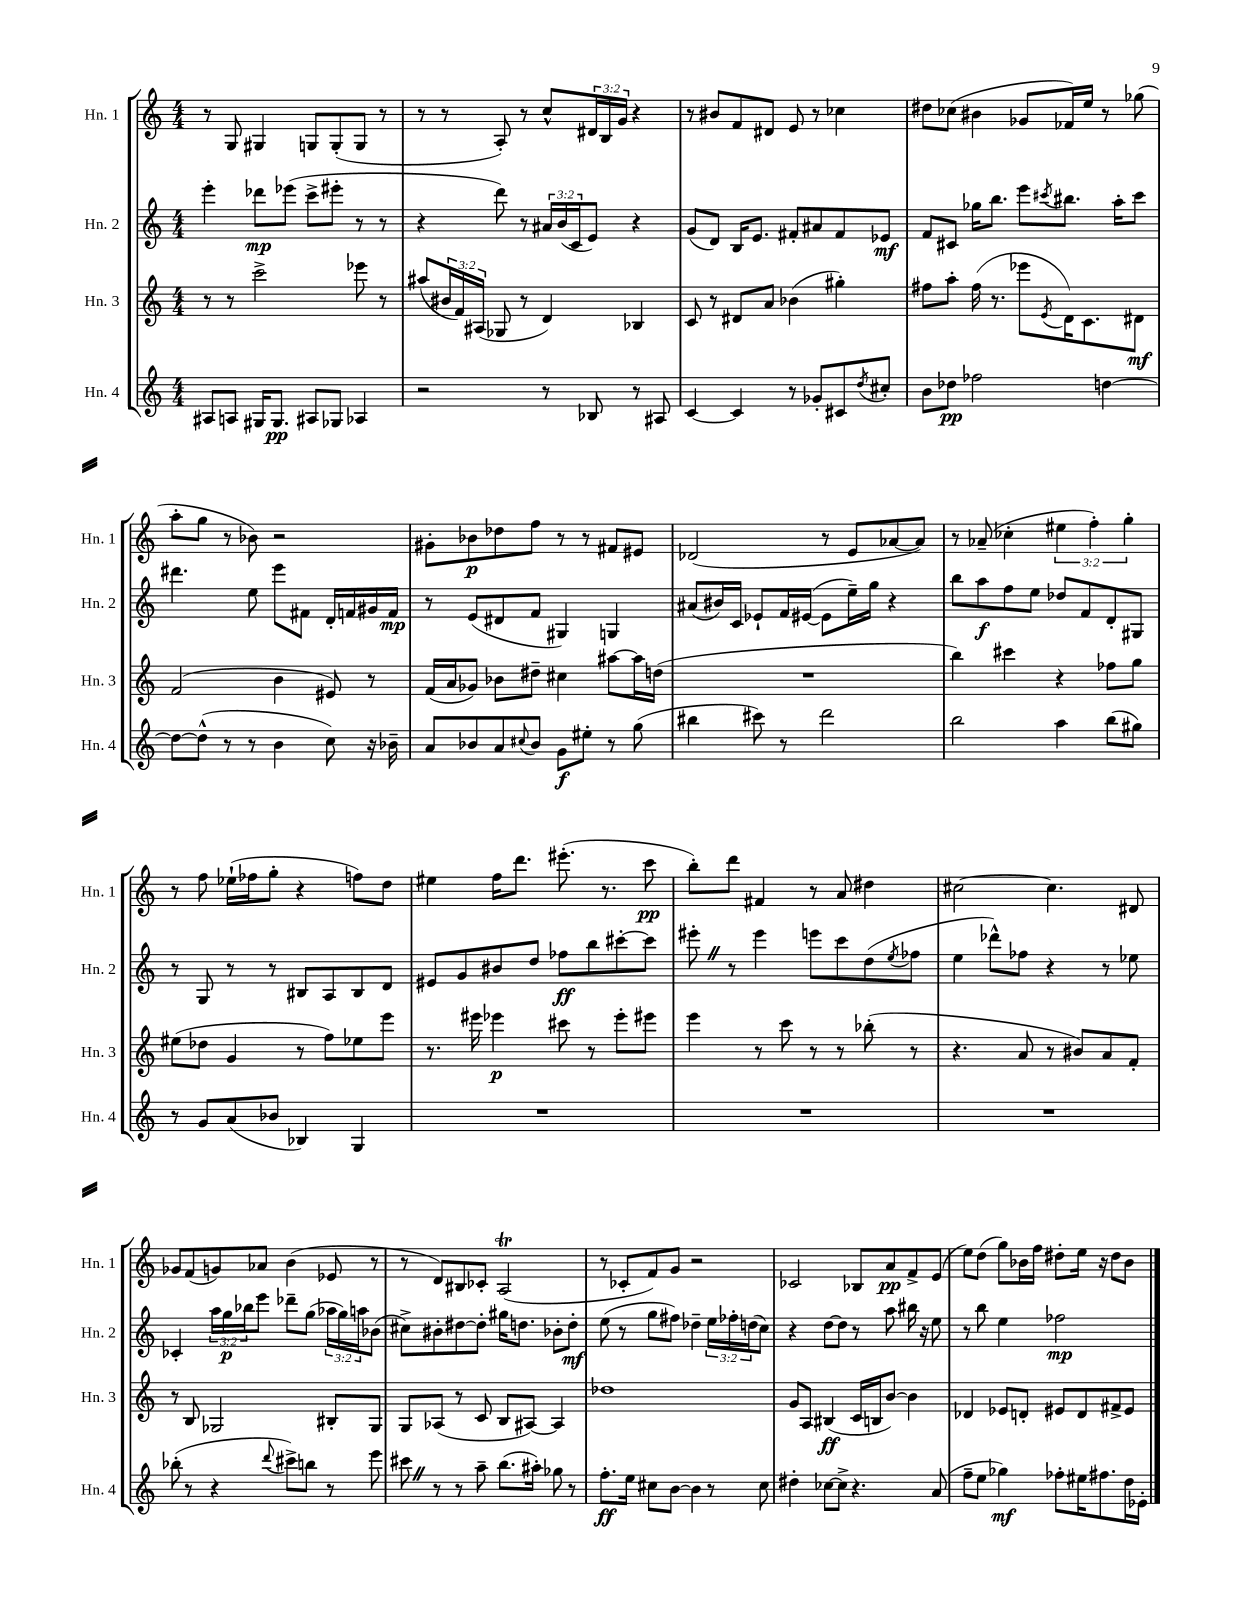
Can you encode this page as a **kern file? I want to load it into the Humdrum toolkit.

**kern	**kern	**kern	**kern
*staff4	*staff3	*staff2	*staff1
*clefG2	*clefG2	*clefG2	*clefG2
*k[]	*k[]	*k[]	*k[]
*M4/4	*M4/4	*M4/4	*M4/4
8A#/L	8r	4eee'\	8r
8A/J	8r	.	8G/
16G#/LK	2ccc^\	8ddd-\L	4G#/
8.G#/J	.	.	.
.	.	(8eee-\J	.
8A#/L	.	8ccc^\L	8G/L
8G-/J	.	8eee#'\J	(8G'/
4A-/	8eee-\	8r	8G/J
.	8r	8r	8r
=	=	=	=
2r	(8aa#/L	4r	8r
.	24b#/L	.	8r
.	24f/)	.	.
.	(24A#/JJ	.	.
.	8G-/	8ddd\)	8A'/)
.	8r	8r	8r
8r	4d/)	24a#/LL	8cc^^/L
.	.	(24b/	.
.	.	24c/J	.
8B-/	.	8e/J)	24d#/L
.	.	.	24B/
.	.	.	24g/JJ
8r	4B-/	4r	4r
8A#/	.	.	.
=	=	=	=
[4c/	8c/	(8g/L	8r
.	8r	8d/J)	8b#/L
4c/]	8d#/L	16B/LK	8f/
.	.	8.e/J	.
.	8a/J	.	8d#/J
8r	(4b-\	8f#'/L	8e/
8g-'/L	.	8a#/	8r
8c#/	4gg#'\)	8f#/	4cc-\
8qdd/	.	.	.
8cc#'/J	.	8e-/J	.
=	=	=	=
8b\L	8ff#\L	8f/L	8dd#\L
8dd-\J	8aa'\J	8c#/J	(8cc-\J
2ff-\	(16ff#\	16gg-\LK	4b#\
.	8.r	8.bb\J	.
.	8eee-\L	8eee\L	8g-/L
.	8qe/	8qccc#/	.
.	16d\K)	8.bb#\J	16f-/L)
.	8.c\	.	16ee/JJ
[4dd\	.	.	8r
.	.	16aa'\LK	.
.	8d#\J	8ccc#\J	(8gg-\
=	=	=	=
8dd\_L	(2f/	4.ddd#\	8aa'\L
(8dd^^\]J	.	.	8gg\J
8r	.	.	8r
8r	.	8ee\	8b-\)
4b\	4b\	8eee\L	2r
.	.	8f#\J	.
8cc\)	8e#/)	16d'/LL	.
.	.	16f/	.
16r	8r	16g#/	.
16b-~\	.	16f/JJ	.
=	=	=	=
8a/L	(16f/LL	8r	8g#'\L
.	16a/J	.	.
8b-/	8g-/J)	(8e/L	8b-\
8a/	8b-\L	8d#/	8dd-\
8qqcc#/	.	.	.
8b-/J	8dd#~\J	8f/J	8ff\J
8g\L	4cc#\	4G#/)	8r
8ee#'\J	.	.	8r
8r	[8aa#\L	4G/	8f#/L
(8gg\	16aa#\]L	.	8e#/J
.	(16dd\JJ	.	.
=	=	=	=
4bb#\	1r	(8a#/L	(2d-/
.	.	16b#/L)	.
.	.	16c/JJ	.
8ccc#\)	.	8e-`/L	.
8r	.	16f/L	.
.	.	([16e#/JJ	.
2ddd\	.	8e#\]L	8r
.	.	16ee~\L)	8e/L
.	.	16gg\JJ	.
.	.	4r	[8a-/
.	.	.	8a-/]J)
=	=	=	=
2bb\	4bb\)	8bb\L	8r
.	.	8aa\	(8a-~/
.	4ccc#\	8ff\	4cc-'\
.	.	8ee\J	.
4aa\	4r	8dd-/L	6ee#\
.	.	8f/	.
.	.	.	6ff'\)
(8bb\L	8ff-\L	8d'/	.
.	.	.	6gg'\
8gg#\J)	8gg\J	8G#/J	.
=	=	=	=
8r	(8ee#\L	8r	8r
8g/L	8dd-\J	8G/	8ff\
(8a/	4g/	8r	(16ee-`\LL
.	.	.	16ff-\J
8b-/J	.	8r	8gg'\J
4B-/)	8r	8B#/L	4r
.	8ff\L)	8A/	.
4G/	8ee-\	8B#/	8ff\L)
.	8eee\J	8d/J	8dd\J
=	=	=	=
1r	8.r	8e#/L	4ee#\
.	.	8g/	.
.	16eee#\	.	.
.	4eee-\	8b#/	16ff\LK
.	.	.	8.ddd\J
.	.	8dd/J	.
.	8ccc#\	8ff-\L	(8.eee#'\
.	8r	8bb\	.
.	.	.	8.r
.	8eee-'\L	[8ccc#'\	.
.	8eee#\J	8ccc#\]J	8ccc\
=	=	=	=
1r	4eee\	8eee#'\	8bb'\L)
.	.	8r	8ddd\J
.	8r	4eee#\	4f#/
.	8ccc\	.	.
.	8r	8eee\L	8r
.	8r	8ccc\	8a/
.	(8bb-'\	(8dd\	4dd#\
.	.	8qee/	.
.	8r	8ff-\J	.
=	=	=	=
1r	4.r	4ee\	[2cc#\
.	.	8ddd-^^\L)	.
.	8a/	8ff-\J	.
.	8r	4r	4.cc#\]
.	8b#/L)	.	.
.	8a/	8r	.
.	8f'/J	8ee-\	8d#/
=	=	=	=
(8bb-'\	8r	4c-'/	8g-/L
8r	8B/	.	(8f/
4r	2G-/	24aa\LL	8g/)
.	.	24gg\	.
.	.	24bb-\J	.
.	.	8eee\J	8a-/J
8qqddd/	.	.	.
8ccc#^\L)	.	8ddd-~\L	(4b\
8bb\J	.	(8gg\J	.
8r	8B#'/L	24aa-\LL	8e-/
.	.	24gg\)	.
.	.	24aa\J	.
8eee\	8G-/J	(8b-\J	8r
=	=	=	=
8ccc#\	8G/L	8cc#^\L)	8r
8r	(8A-/J	8b#'\	8d/L)
8r	8r	[8dd#\	8B#/
8aa~\	8c/	8dd#'\]J	8c-'/J
(8.bb\L	8B/L	16gg#\LK	(2A/
.	.	8.dd\J	.
.	[8A#/J)	.	.
16aa#'\Jk)	.	.	.
8gg-\	4A#/]	8b-'\L	.
8r	.	8dd'\J	.
=	=	=	=
8.ff'\L	1dd-	(8ee\	8r
.	.	8r	8c-'/L
16ee\Jk	.	.	.
8cc#\L	.	8gg\L	8f/)
[8b\J	.	8ff#\J)	8g/J
4b\]	.	4dd-~\	2r
8r	.	24ee\LL	.
.	.	24ff-'\	.
.	.	(24dd\J	.
8cc#\	.	8cc\J)	.
=	=	=	=
4dd#'\	8g/L	4r	2c-/
.	8A/J	.	.
[8cc-\L	(4B#/	[8dd\L	.
8cc-^\]J	.	8dd\]J	.
4.r	16c/LL	8r	8B-/L
.	16B/J	.	.
.	[8b/J)	8aa\	8a/
.	4b\]	16bb#\	8f^/
.	.	16r	.
(8a/	.	8ee\	(8e/J
=	=	=	=
8ff~\L	4d-/	8r	8ee\L)
8ee\J	.	8bb\	(8dd\J
4gg-\)	8e-/L	4ee\	8gg\L)
.	8d'/J	.	16b-\L
.	.	.	16ff\JJ
8ff-'\L	8e#/L	2ff-\	8dd#'\L
16ee#\K	8d/	.	16ee\Jk
8.ff#\	.	.	16r
.	8f#^/	.	8dd#\L
16dd\L	8e#/J	.	8b-\J
16e-'\JJ	.	.	.
==	==	==	==
*-	*-	*-	*-
